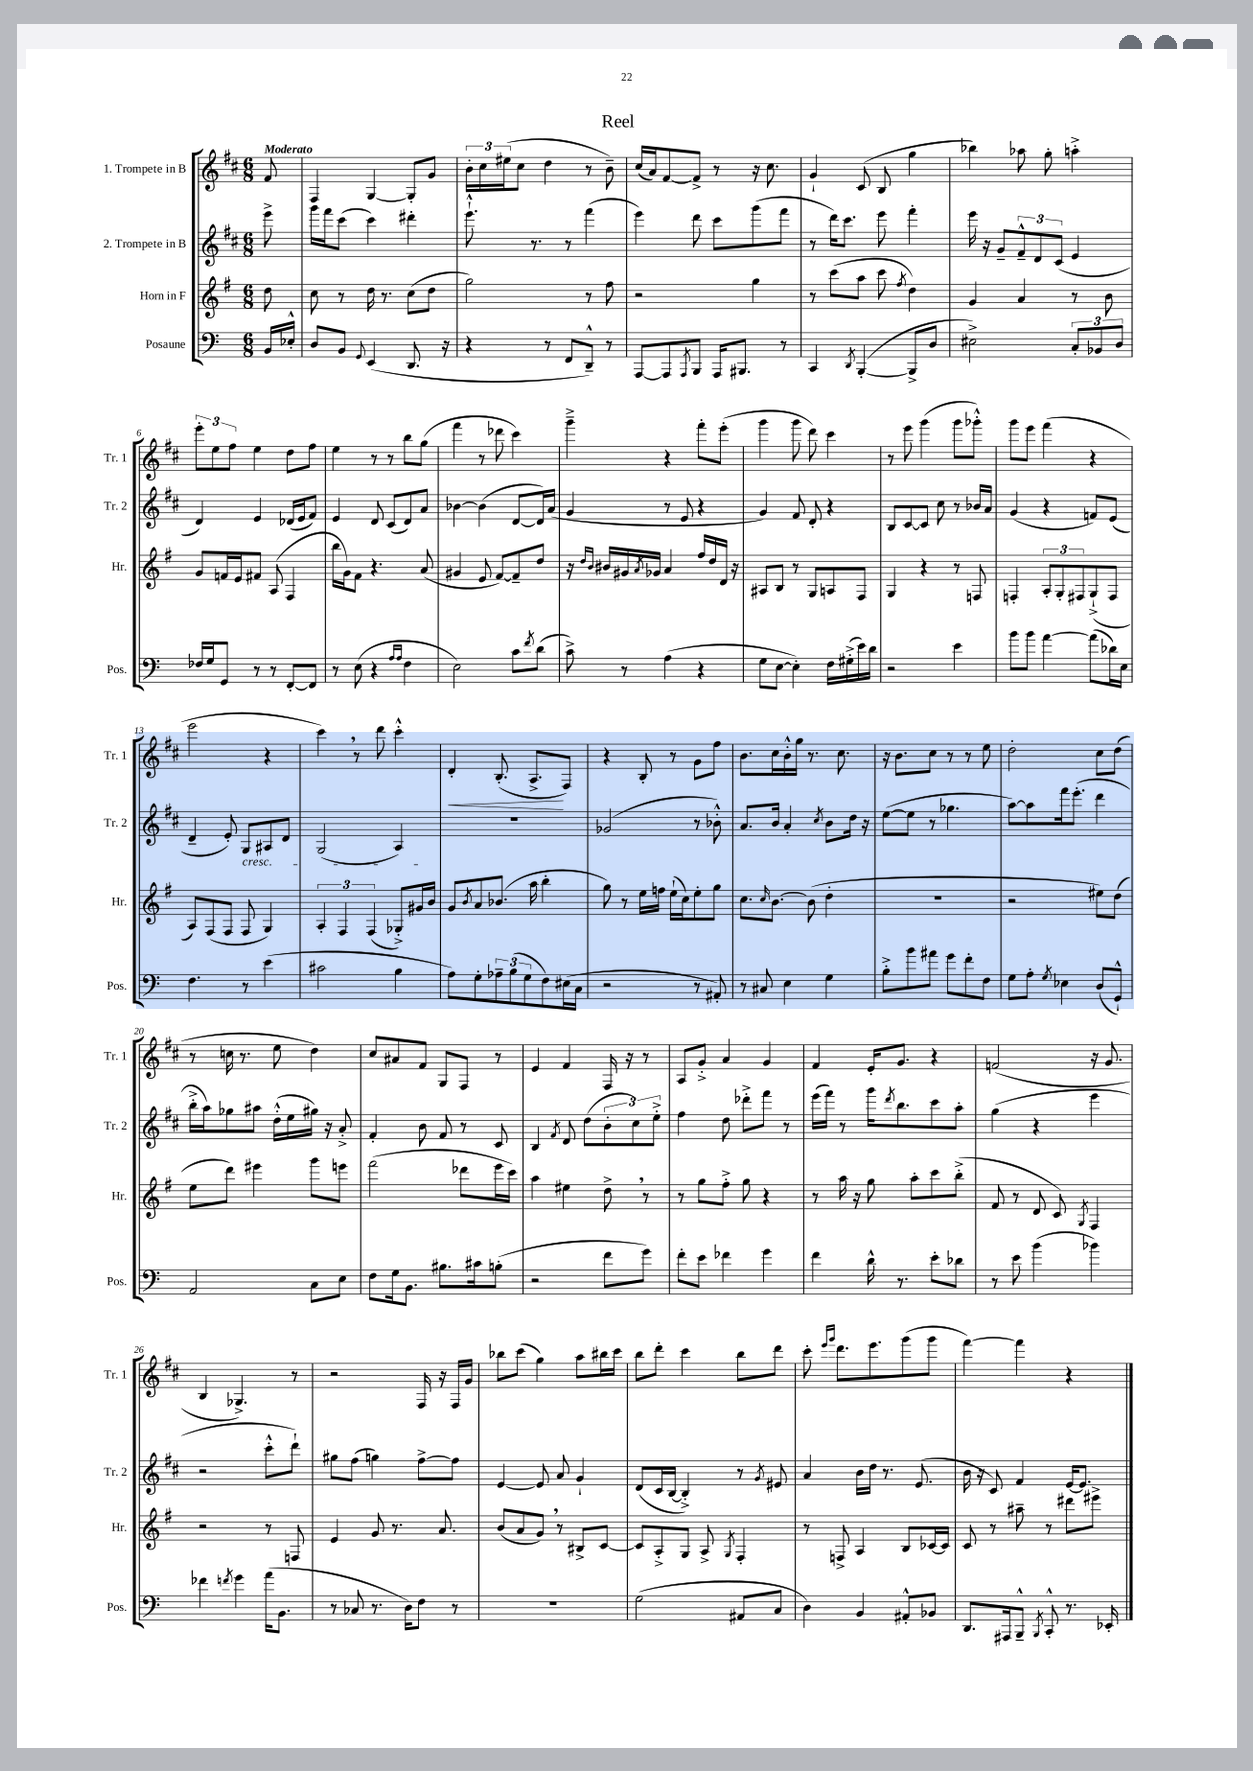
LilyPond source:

\header { title = "Reel" }
<<
\new StaffGroup <<
\new Staff = "s0" \with { instrumentName = "1. Trompete in B" shortInstrumentName = "Tr. 1" } {
    \clef treble \key d \major \numericTimeSignature \time 6/8 \partial 8 \tempo "Moderato"
    fis'8 |
    fis4 g4~ g8-. g'8 |
    \tuplet 3/2 { b'16-. cis''16 eis''16( } cis''8 d''4 r8 b'8--) |
    cis''16( a'16) fis'8~ fis'8-> r8 r16 cis''8. |
    g'4-! cis'8( b8 g''4 |
    bes''4) aes''8 g''8-. a''4-.-> |
    \tuplet 3/2 { e'''8-. e''8 fis''8 } e''4 d''8 fis''8 |
    e''4 r8 r8 b''8 g''8( |
    fis'''4 r8 des'''8 cis'''4) |
    g'''4---> r4 fis'''8-. e'''8-.( |
    g'''4 g'''8 d'''8) cis'''4 |
    r8 e'''8 g'''4( g'''8 ges'''8-.-^) |
    g'''8 e'''8 fis'''4( r4 |
    e'''2 r4 |
    cis'''4) \breathe r8 d'''8 cis'''4-.-^ |
    d'4-.\< b8.-.( a8.->\! fis8) |
    r4 b8-. r8 g'8 fis''8 |
    b'8. cis''16 b'16-.-^ g''16 r8. cis''8. |
    r16 b'8. cis''8 r8 r8 e''8 |
    d''2-. cis''8 d''8( |
    r8 c''16 r8. e''8 d''4) |
    cis''8 ais'8 fis'8 g8 fis8 r8 |
    e'4 fis'4 fis16 r16 r8 |
    a8 g'8-.-> a'4 g'4 |
    fis'4 e'16-. g'8. r4 |
    f'2( r16 g'8. |
    b4 ges4.->) r8 |
    r2 fis16 r16 fis16 g'16 |
    bes''8 cis'''8( g''4) a''8 bis''16 cis'''16 |
    b''8 d'''8-. cis'''4 b''8 d'''8 |
    cis'''8-. \grace { e'''16 g'''16 } d'''8. e'''8. g'''8( g'''8 |
    fis'''4~) fis'''4 r4 \bar "|." |
}
\new Staff = "s1" \with { instrumentName = "2. Trompete in B" shortInstrumentName = "Tr. 2" } {
    \clef treble \key d \major \numericTimeSignature \time 6/8 \partial 8
    e'''8-> |
    g'''16 fis'''16 cis'''8( cis'''4) dis'''4-. |
    e'''8.-!-^ r8. r8 fis'''4( |
    e'''4) d'''8 cis'''8 g'''8( fis'''8 |
    r8 d'''16) cis'''8. e'''8 fis'''4-. |
    e'''16 r16 g'8-- \tuplet 3/2 { fis'8---^ d'8 cis'8( } e'4 |
    d'4) e'4 des'16( e'16 fis'8) |
    e'4 d'8 cis'8( d'8) a'8 |
    bes'4~ bes'4( d'8~ d'16) a'16( |
    g'4 r8 e'8 r4 |
    g'4) fis'8 d'8-. r4 |
    b8 cis'8~ cis'8 cis''8 r8 bes'16 a'16 |
    g'4( r4 f'8) e'8( |
    d'4-- e'8-.) g8\cresc ais8 d'8 |
    g2( a4\!) |
    R2. |
    ges'2( r8 bes'8-.-^) |
    a'8. b'16 a'4-. \acciaccatura { cis''8 } b'8 d''16 r16 |
    e''8~( e''8 r8 ges''4. |
    a''8~) a''8 fis'''16 e'''8.-.( d'''4 |
    b''16-.-> a''16) ges''8 ais''8 d''16-.-^( e''16 gis''16) r16 a'8-.-> |
    fis'4-. b'8 fis'8 r8 cis'8 |
    b4 \acciaccatura { fis'8 } d'8 d''8( \tuplet 3/2 { b'8-. cis''8) e''8-.-> } |
    fis''4 d''8 des'''8-.-> fis'''8 r8 |
    e'''16( fis'''16) r8 g'''16 \acciaccatura { d'''8 } b''8. cis'''8 a''8-. |
    g''4( r4 e'''4 |
    r2 cis'''8-.-^ d'''8-!) |
    gis''8 fis''8( g''4) fis''8~-> fis''8 |
    e'4~ e'8 a'8 g'4-! |
    d'8( cis'16 b16~ b4-.->) r8 \acciaccatura { g'8 } eis'8 |
    a'4 b'16 d''16 r8. e'8.( |
    b'16 r16 cis'8) fis'4 e'16~ e'8. \bar "|." |
}
\new Staff = "s2" \with { instrumentName = "Horn in F" shortInstrumentName = "Hr." } {
    \clef treble \key g \major \numericTimeSignature \time 6/8 \partial 8
    d''8 |
    c''8 r8 d''16 r8. c''8( d''8 |
    g''2) r8 fis''8 |
    r2 g''4 |
    r8 c'''8( a''8 c'''8 \acciaccatura { fis''8 } d''4) |
    g'4 a'4 r8 b'8 |
    g'8 f'16 e'16 fis'8 a8( fis4 |
    b''16 g'16) fis'8 r4. a'8( |
    gis'4 e'8 fis'8~) fis'8-- d''8 |
    r16 \grace { d''16 b'16 } bis'16 gis'16 \acciaccatura { a'8 } ges'16 a'4 fis''16 d''16 d'16 r16 |
    ais8 b8 r8 g8 a8 fis8 |
    g4 r4 r8 f8 |
    f4-. \tuplet 3/2 { a8-. g8-. fis8 } g8-!->( fis8 |
    a8) fis8( fis8 fis8 g4) |
    \tuplet 3/2 { a4-. fis4 fis4( } ges8-.->) gis'16 b'16 |
    g'8 \acciaccatura { b'8 } a'8 bes'8.( a''16 b''4-. |
    g''8) r8 e''16 f''16 e''16-!( c''16) e''8-. g''8 |
    c''8. \grace { c''16 } b'8.~ b'8( d''4-. |
    R2. |
    r2 eis''8) d''8( |
    e''8 d'''8) eis'''4 g'''8 e'''8 |
    fis'''2( des'''8 e'''16 c'''16) |
    a''4 eis''4 d''8-> \breathe r8 |
    r8 g''8 fis''8-.-> g''8 r4 |
    r8 a''16 r16 g''8 a''8-. c'''8 b''8-.->( |
    fis'8 r8 d'8 c'8) \acciaccatura { g8 } fis4 |
    r2 r8 f8 |
    e'4 g'8 r8. a'8. |
    b'8( a'8 g'8) \breathe r8 bis8-> c'8~ |
    c'8 a8-.-> g8 a8-> \acciaccatura { g8 } fis4-. |
    r8 f8-> a4 b8 ces'16~ ces'16 |
    c'8 r8 ais''8-- r8 dis'''8 eis'''8-> \bar "|." |
}
\new Staff = "s3" \with { instrumentName = "Posaune" shortInstrumentName = "Pos." } {
    \clef bass \key c \major \numericTimeSignature \time 6/8 \partial 8
    b,16 ees16-.-^ |
    d8 b,8 \appoggiatura { g,8 } e,4( d,8. r16 |
    r4 r8 f,8 d,8---^) r8 |
    a,,8~ a,,8 \acciaccatura { a,,8 } b,,8 a,,16 bis,,8. r8 |
    c,4 \acciaccatura { d,8 } b,,4~-.( b,,8-> d8 |
    eis2->) \tuplet 3/2 { c8-. bes,8 d8 } |
    fes16 g16 g,8 r8 r8 f,8~-. f,8 |
    r8 e8( r4 \grace { a16 a16 } f4 |
    e2) c'8 \acciaccatura { f'8 } d'8( |
    c'8->) r8 a4( r4 |
    g8 e8~ e4-.) f16 gis16-.->( e'16) d'16 |
    r2 e'4 |
    b'8 b'8 a'4~ a'8( des'16) e16 |
    f4. r8 e'4( |
    cis'2 b4 |
    a8) g8-. \tuplet 3/2 { aes8-- b8( g8 } f8) eis16( c16 |
    r2 r8 ais,8-.) |
    r8 cis8 e4 g4 |
    b8-.-> b'8 ais'8 g'8 f'8-. f8 |
    g8 a8-. \acciaccatura { g8 } ees4 d8( g,8-!-^) |
    a,2 c8 e8 |
    f8 g16 b,8. bis8. cis'16 b8-.( |
    r2 f'8 g'8) |
    f'8-. e'8 fes'4 g'4 |
    f'4 d'16-^ r8. e'8-. des'8 |
    r8 e'8 b'4( bes'4) |
    fes'4 \acciaccatura { f'8 } g'4 a'16( b,8. |
    r8 ces8 r8. d16) f8 r8 |
    R2. |
    g2( ais,8 c8 |
    d4) b,4 ais,8-.-^ bes,8 |
    d,8. ais,,16 b,,8---^ \acciaccatura { b,,8 } c,8-.-^ r8. ees,16-. \bar "|." |
}
>>
>>
